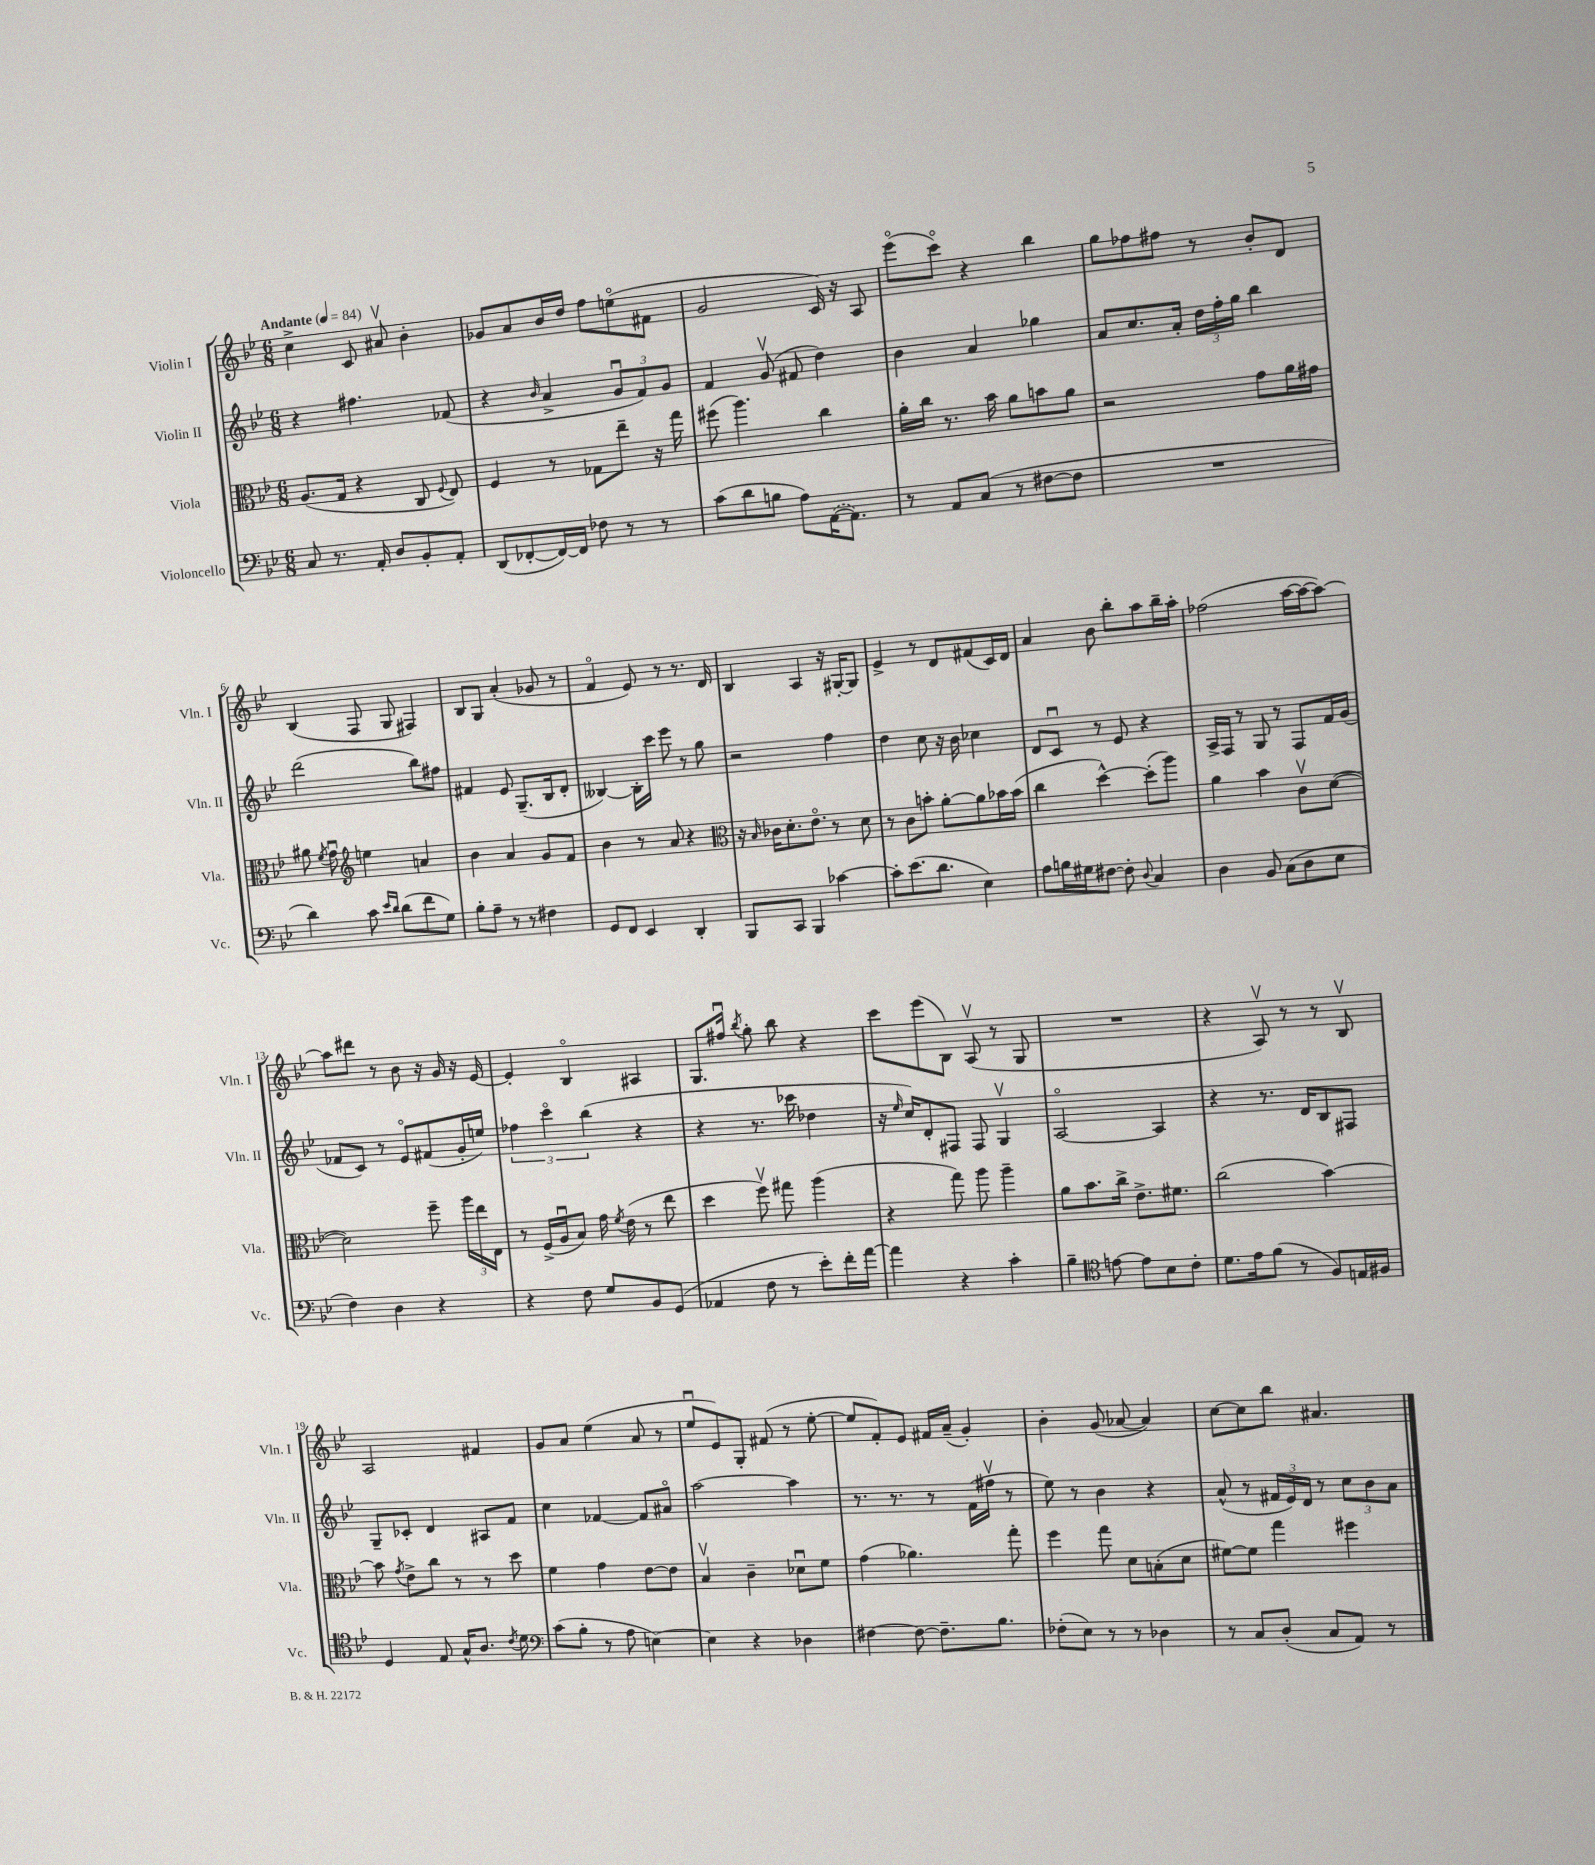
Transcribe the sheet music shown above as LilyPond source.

<<
\new StaffGroup <<
\new Staff = "s0" \with { instrumentName = "Violin I" shortInstrumentName = "Vln. I" } {
    \clef treble \key bes \major \numericTimeSignature \time 6/8 \tempo "Andante" 4 = 84
    \autoBeamOff c''4-> c'8 ais'8\upbow bes'4-. |
    ges'8[ a'8 bes'16 d''16] f''8[ e''8\flageolet( fis'8] |
    g'2 c'16) r16 a8 |
    ees'''8[\flageolet( c'''8]\flageolet) r4 bes''4 |
    g''8[ fes''8 fis''8] r8 bes'8[-. d'8] |
    bes4( f8 g8 fis4) |
    bes8[ g8] a'4-.( ges'8 r8 |
    f'4\flageolet ees'8) r8 r8. d'16 |
    bes4 a4 r16 gis16[~-. gis8] |
    ees'4-> r8 d'8[ fis'8( c'16) d'16] |
    a'4 bes'8 bes''8[-. a''8 bes''16-- a''16]-. |
    fes''2( a''16[~ a''16~ a''8]~) |
    a''8[ dis'''8] r8 bes'8 r16 g'16 r16 ees'16~ |
    ees'4-. bes4\flageolet ais4 |
    g8.[ fis''16]\downbow \acciaccatura { bes''8 } g''8-. bes''8 r4 |
    c'''8[ ees'''8( bes8]) a8\upbow( r8 g8 |
    R2. |
    r4 a8\upbow) r8 r8 bes8\upbow |
    a2 fis'4 |
    g'8[ a'8] ees''4( a'8 r8 |
    ees''8[\downbow ees'8) g8]-. fis'8( r8 ees''8~-. |
    ees''8[ f'8-.) ees'8] fis'16[ a'16]--( g'4-.) |
    bes'4-. g'8( aes'8~ aes'4) |
    c''8[~ c''8 bes''8] ais'4. \bar "|." |
}
\new Staff = "s1" \with { instrumentName = "Violin II" shortInstrumentName = "Vln. II" } {
    \clef treble \key bes \major \numericTimeSignature \time 6/8
    \autoBeamOff r4 fis''4. fes'8( |
    r4 \grace { bes'16 } a'4-> \tuplet 3/2 { g'8[\downbow f'8) g'8] } |
    f'4 g'8\upbow( fis'8 d''4) |
    bes'4 a'4 ges''4 |
    a'8[ c''8. a'16]-. \tuplet 3/2 { d''16[ f''16-. g''16] } bes''4 |
    d'''2( bes''8[) fis''8] |
    fis'4 ees'8 g8.[--( bes16 d'8]-. |
    beses4~) beses16[-. c'''16] ees'''8 r8 g''8 |
    r2 f''4 |
    d''4 c''8 r16 bes'16 ces''4 |
    d'8[ c'8]\downbow r8 ees'8 r4 |
    a16[-> f16] r8 g8 r8 f8[ f'16 g'16]( |
    fes'8[ c'8]) r8 ees'8[\flageolet fis'8( g'16-. e''16]) |
    \tuplet 3/2 { fes''4 c'''4\flageolet bes''4( } r4 |
    r4 r8. ces'''16 des''4 |
    r16 \grace { ees''16 } c''16[) d'8-. fis8] fis8 g4\upbow |
    a2~\flageolet a4 |
    r4 r8. d'16[ bes8 fis8] |
    g8[-- ces'8]-. d'4 ais8[ f'8] |
    c''4 fes'4~ fes'8[ ais'8]\flageolet |
    a''2~ a''4 |
    r8. r8. r8 f'16[( fis''16]\upbow r8 |
    ees''8) r8 bes'4 r4 |
    a'8-^( r8 \tuplet 3/2 { fis'16[ ees'16) d'16] } r8 \tuplet 3/2 { c''8[ bes'8 a'8] } \bar "|." |
}
\new Staff = "s2" \with { instrumentName = "Viola" shortInstrumentName = "Vla." } {
    \clef alto \key bes \major \numericTimeSignature \time 6/8
    \autoBeamOff a8.[( g16] r4 c8 \appoggiatura { f8 } ees8) |
    f4 r8 ges8[ ees''8]-- r16 g''16 |
    fis''8( a''4.) c''4 |
    a'16[-. c''16] r8. bes'16 a'8[ b'8 a'8] |
    r2 g'8[ a'16 gis'16] |
    ais'8 \acciaccatura { f'8 } g'8\downbow \clef treble e''4 a'4 |
    bes'4 a'4 g'8[ f'8] |
    bes'4 r8 a'8 r4 |
    \clef alto r16 \grace { bes16 } ces'16[ d'8.-. ees'8.]\flageolet r8 d'8 |
    r8 c'8[ b'8]-. a'8[~-. a'8 bes'16 bes'16]( |
    c''4 d''4~-^) d''8[-.( a''8]) |
    a'4 bes'4 c'8[\upbow d'8]~( |
    d'2) f''8-- \tuplet 3/2 { a''16[ ees''16 ees16] } |
    r8 f16[->( a16\downbow bes8]) g'16 \acciaccatura { f'8 } ees'16( r8 ees''8 |
    d''4 f''8\upbow) gis''8 a''4( |
    r4 g''8) a''8 a''4-- |
    a'8[ bes'8. c''16]-> ees'8.[-> fis'8.] |
    c''2( bes'4~) |
    bes'8 \acciaccatura { g'8 } ees'8[-> c''8] r8 r8 d''8 |
    f'4 g'4 ees'8[~ ees'8] |
    bes4\upbow c'4-- des'8[\downbow f'8] |
    g'4( aes'4.) g''8-. |
    f''4 g''8 d'8[ b8-.( d'8] |
    fis'8[~) fis'8] g''4 fis''4 \bar "|." |
}
\new Staff = "s3" \with { instrumentName = "Violoncello" shortInstrumentName = "Vc." } {
    \clef bass \key bes \major \numericTimeSignature \time 6/8
    \autoBeamOff c8 r8. a,16-. d8[ bes,8-. a,8]-. |
    d,8[( fes,8~-. fes,16~) fes,16] fes8 r8 r8 |
    c'8[( d'8 b8] a8[) \once \slurDashed a,16~( a,8.]) |
    r8 a,8[ c8]( r8 fis8[~ fis8] |
    R2. |
    d'4) c'8 \grace { ees'16[ d'16] } d'8[( f'8 g8]) |
    bes8[-. a8]-- r8 r8 fis4 |
    g,8[ f,8] ees,4 d,4-. |
    bes,,8[ c,8] bes,,4 ces'4~ |
    ces'8[-. ees'8.( d'8.] ees4) |
    a8[ b16 gis16 fis8]~ fis8-. \appoggiatura { d8 } c4 |
    d4 bes,8 c8[( d8 ees8] |
    f4) d4 r4 |
    r4 f8 g8[ bes,8 g,8]( |
    aes,4 f8 r8 ees'8[-.) f'16-. a'16]~ |
    a'4 r4 c'4-. |
    bes4-- \clef tenor e'8~ e'8[ bes8 c'8]-. |
    d'8.[ ees'16 f'8]( r8 f8[) e16 fis16] |
    d4 ees8 g16[-^ a8.] \acciaccatura { c'8 } d'8 |
    \clef bass c'8[( bes8]-. r8 a8 e4~) |
    e4 r4 des4 |
    fis4~ fis8~ fis8.[-- bes8.] |
    fes8[-.( ees8]) r8 r8 des4 |
    r8 c8[ d8]-.( c8[ a,8]) r8 \bar "|." |
}
>>
>>
